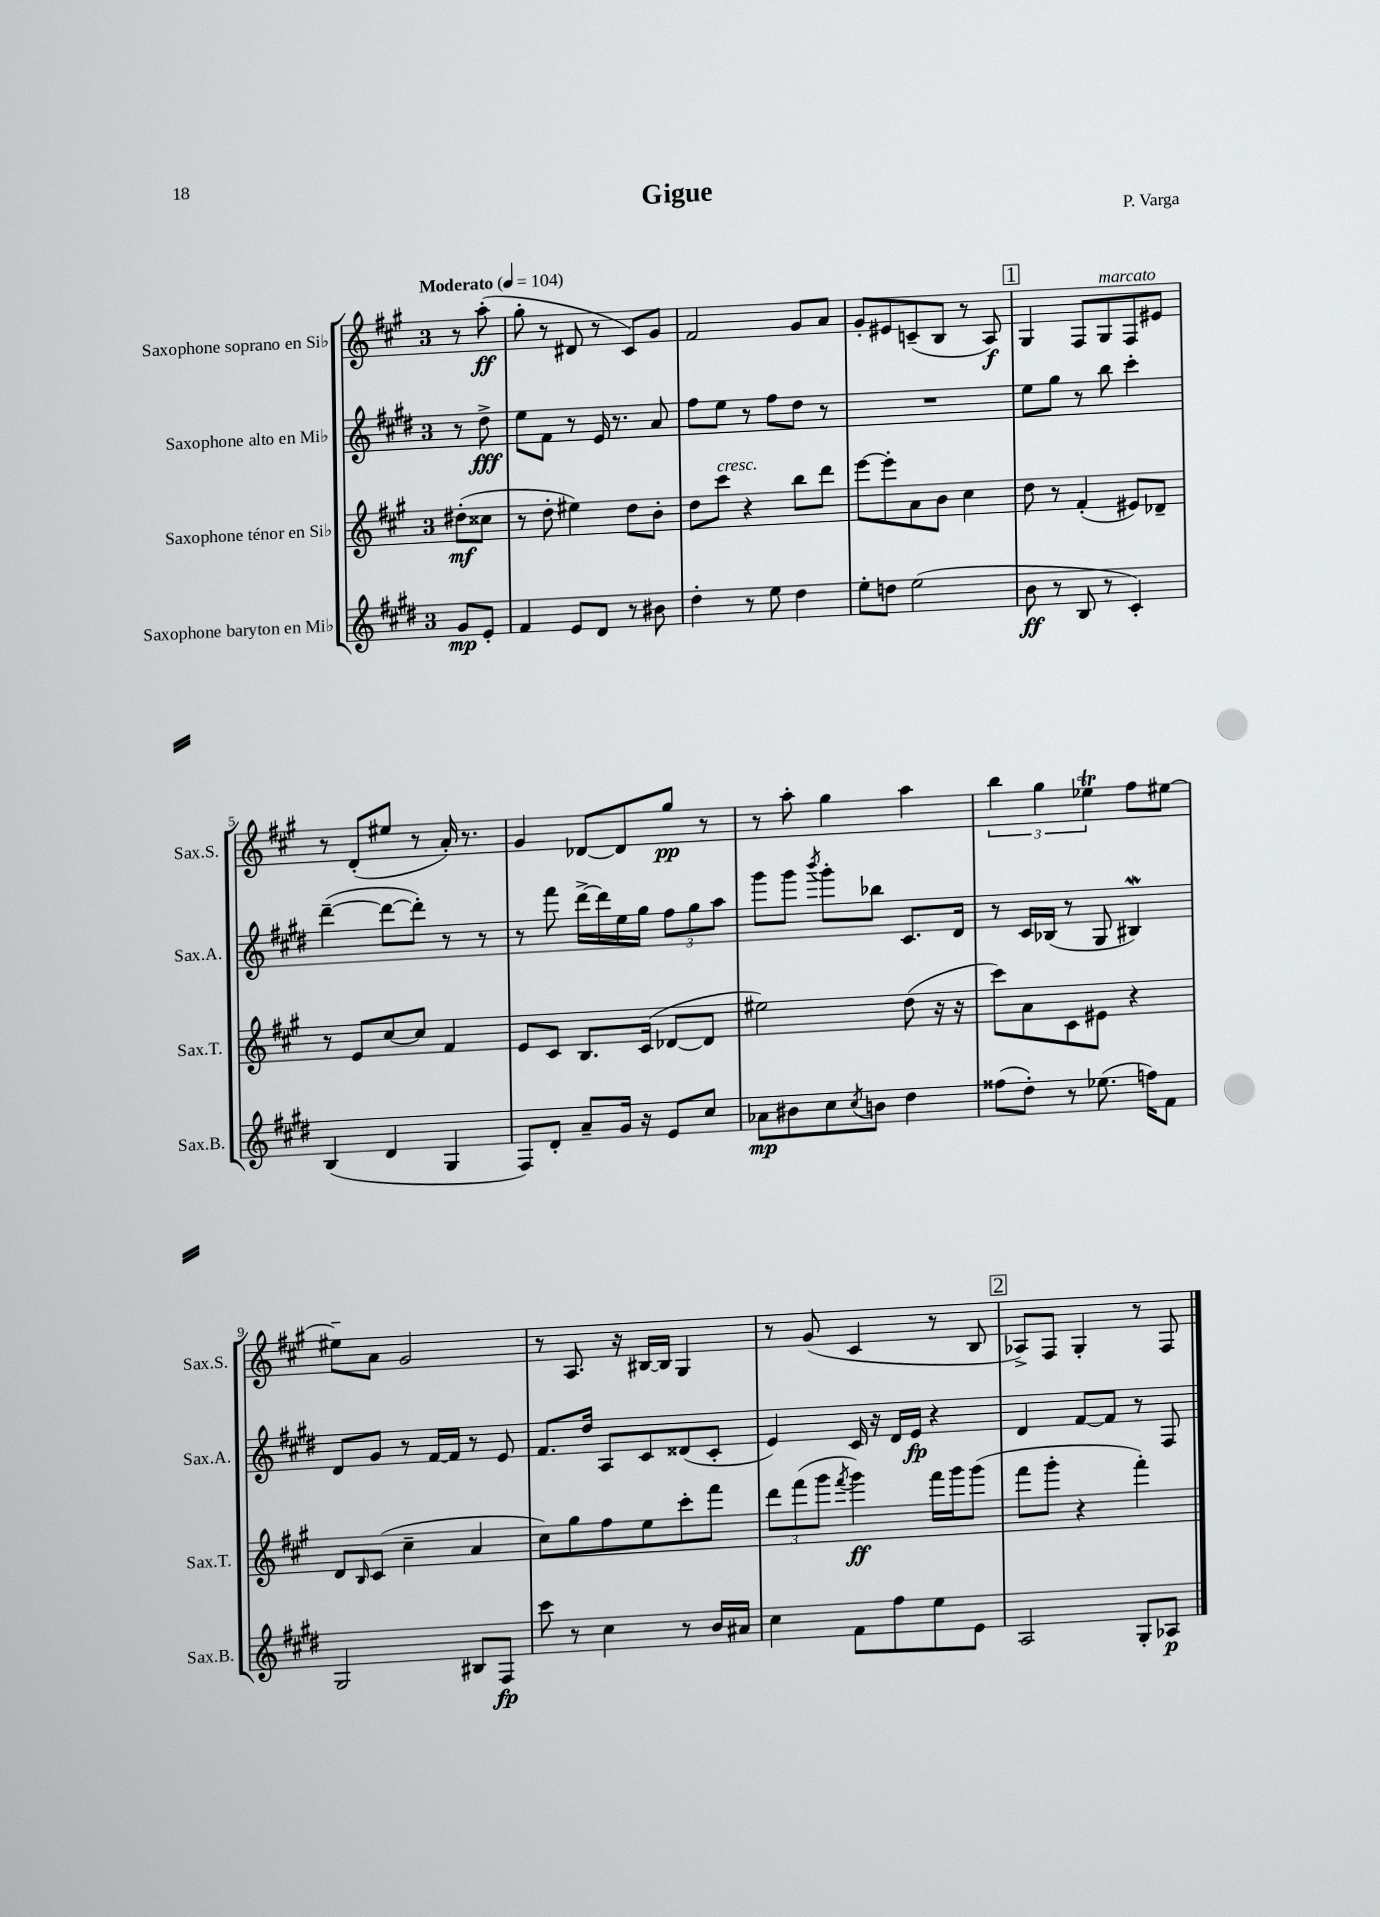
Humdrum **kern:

**kern	**kern	**kern	**kern
*staff4	*staff3	*staff2	*staff1
*clefG2	*clefG2	*clefG2	*clefG2
*k[f#c#g#d#]	*k[f#c#g#]	*k[f#c#g#d#]	*k[f#c#g#]
*M3/4	*M3/4	*M3/4	*M3/4
*MM104	*MM104	*MM104	*MM104
8g#	(8dd#'	8r	8r
8e'	8cc##	8dd#^	(8aa'
=	=	=	=
4f#	8r	8ee	8gg#'
.	8dd'	8f#	8r
8e	4ee#)	8r	8d#
8d#	.	16e	8r
.	.	8.r	.
8r	8dd	.	8c#)
8b#	8b'	8a	8g#
=	=	=	=
4dd#'	8dd	8ff#	2f#
.	8ccc#	8ee	.
8r	4r	8r	.
8ee	.	8ff#	.
4dd#	8bb	8dd#	8g#
.	8ddd	8r	8a
=	=	=	=
8ee'	[8eee	2.r	8g#'
8dd	8eee']	.	8e#
(2ee	8a	.	(8c~
.	8b	.	8B
.	4cc#	.	8r
.	.	.	8A)
=	=	=	=
8b	8dd	8ee	4G#
8r	8r	8gg#	.
8B	(4f#'	8r	8F#
8r	.	8bb	8G#
4c#')	8e#)	4ccc#'	8F#
.	8d-~	.	8e#
=	=	=	=
(4B	8r	([4ddd#~	8r
.	8e	.	(8d'
4d#	[8cc#	8ddd#_	8ee#
.	8cc#]	8ddd#'])	8r
4G#	4f#	8r	16a')
.	.	.	8.r
.	.	8r	.
=	=	=	=
8F#)	8e	8r	4g#
8d#'	8c#	8fff#	.
8a~	8.B	[16ddd#^	[8d-
.	.	16ddd#]	.
16g#	.	16ee	8d-]
16r	(16c#	16gg#	.
8e	[8d-	12ff#	8gg#
.	.	12gg#	.
8cc#	8d-]	.	8r
.	.	12aa	.
=	=	=	=
8a-	2ee#)	8ggg#	8r
8b#	.	8ggg#	8aa'
.	.	8qbbb	.
8cc#	.	8ggg#'	4gg#
8qcc#	.	.	.
8b	.	8bb-	.
4dd#	(8dd	8.c#	4aa
.	16r	.	.
.	16r	16d#	.
=	=	=	=
(8ff##	8ccc#)	8r	6bb
8dd#')	8a	16c#	.
.	.	.	6gg#
.	.	(16B-	.
8r	8c#	8r	.
.	.	.	6ee-
(8.ee-	8e#	8G#	.
.	4r	4B#)	8ff#
16ff)	.	.	.
8f#	.	.	[8ee#
=	=	=	=
2G#	8d	8d#	8ee#~]
.	16qqB	.	.
.	(8c#	8g#	8a
.	4cc#~	8r	2g#
.	.	[16f#	.
.	.	16f#]	.
8B#	4a	8r	.
8F#	.	8e	.
=	=	=	=
8ccc#	8cc#)	8.f#	8r
8r	8gg#	.	8.A
.	.	16dd#	.
4cc#	8ff#	8A	.
.	.	.	16r
.	8ee	8c#	[16B#
.	.	.	16B#]
8r	8ccc#'	(8d##	4G#
16b	8fff#	8c#'	.
16a#	.	.	.
=	=	=	=
4cc#	12ddd	4e)	8r
.	(12fff#	.	.
.	.	.	(8g#
.	12ggg#	.	.
.	8qfff#	.	.
8f#	4ggg#)	16c#	4c#
.	.	16r	.
8ff#	.	16d#	.
.	.	16e	.
8ee	16fff#	4r	8r
.	16ggg#	.	.
8e	(8ggg#	.	8B
=	=	=	=
2A	8fff#	4d#	8A-^)
.	8ggg#'	.	8F#
.	4r	[8f#	4G#'
.	.	8f#]	.
8G#'	4fff#')	8r	8r
8A-	.	8F#	8F#
==	==	==	==
*-	*-	*-	*-
